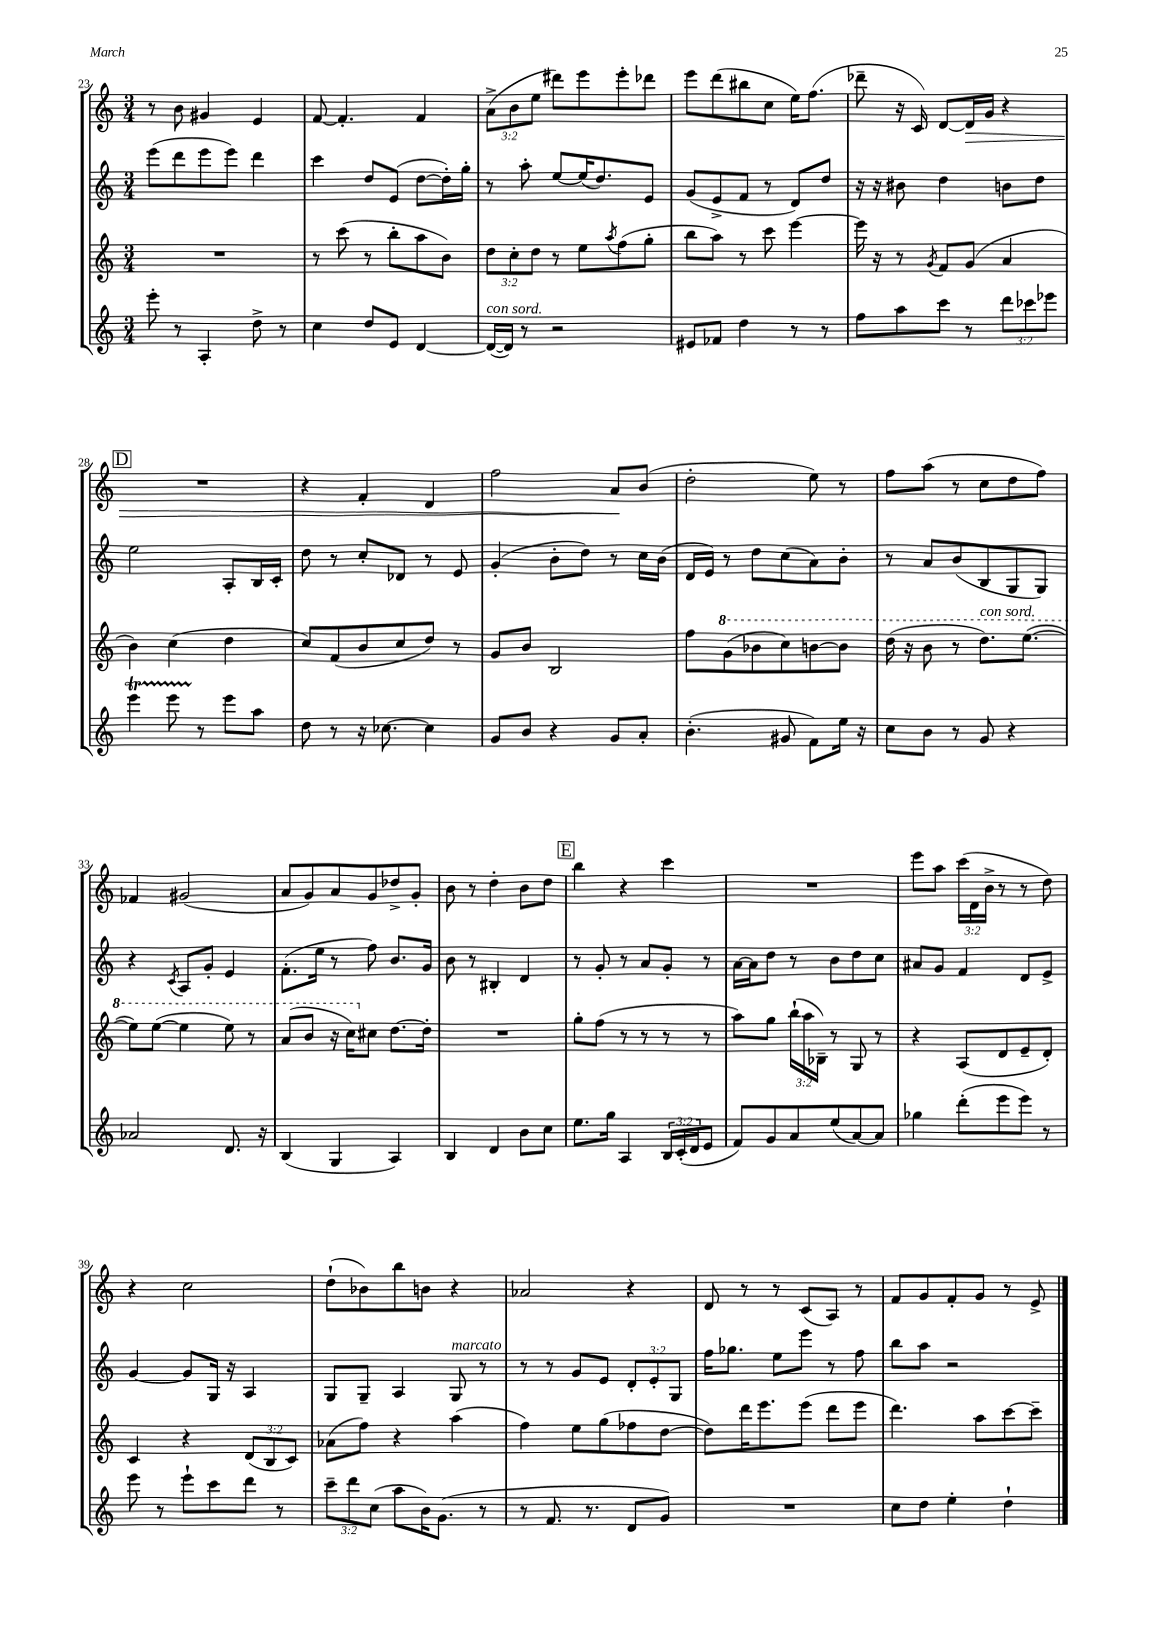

**kern	**kern	**kern	**kern
*staff4	*staff3	*staff2	*staff1
*clefG2	*clefG2	*clefG2	*clefG2
*k[]	*k[]	*k[]	*k[]
*M3/4	*M3/4	*M3/4	*M3/4
8eee'	2.r	(8eee	8r
8r	.	8ddd	8b
4A'	.	8eee	4g#
.	.	8eee)	.
8dd^	.	4ddd	4e
8r	.	.	.
=	=	=	=
4cc	8r	4ccc	[8f
.	(8ccc	.	4.f']
8dd	8r	8dd	.
8e	8bb'	(8e	.
[4d	8aa	[8dd	4f
.	8b)	16dd'])	.
.	.	16gg'	.
=	=	=	=
(16d_	12dd	8r	(12a^
16d])	.	.	.
.	12cc'	.	12b
8r	.	8aa'	.
.	12dd	.	12ee
2r	8r	[8ee	8ddd#)
.	8ee	(16ee]	8eee
.	.	8.dd)	.
.	8qaa	.	.
.	(8ff	.	8eee'
.	8gg'	8e	8ddd-
=	=	=	=
8e#	8bb	(8g	8eee
8f-	8aa)	8e^	(8ddd
4dd	8r	8f	8bb#
.	8ccc	8r	8cc
8r	[4eee	8d)	16ee)
.	.	.	(8.ff
8r	.	8dd	.
=	=	=	=
8ff	16eee]	16r	8ddd-~
.	16r	16r	.
8aa	8r	8b#	16r
.	.	.	16c)
.	8qg	.	.
8ccc	8f	4dd	[8d
8r	(8g	.	16d]
.	.	.	16g
12ddd	4a	8b	4r
12ccc-	.	.	.
.	.	8dd	.
12eee-	.	.	.
=	=	=	=
4eee	4b)	2ee	2.r
8eee	(4cc	.	.
8r	.	.	.
8eee	4dd	8A'	.
8aa	.	16B	.
.	.	16c'	.
=	=	=	=
8dd	8cc)	8dd	4r
8r	(8f	8r	.
16r	8b	8cc'	4f'
[8.cc-	.	.	.
.	8cc	8d-	.
4cc-]	8dd)	8r	4d
.	8r	8e	.
=	=	=	=
8g	8g	(4g'	2ff
8b	8b	.	.
4r	2B	8b'	.
.	.	8dd)	.
8g	.	8r	8a
8a'	.	16cc	(8b
.	.	(16b	.
=	=	=	=
(4.b'	8ff	16d	2dd'
.	.	16e)	.
.	(8gg	8r	.
.	8bb-	8dd	.
8g#	8ccc)	(8cc	.
8f)	[8bb	8a)	8ee)
16ee	8bb]	8b'	8r
16r	.	.	.
=	=	=	=
8cc	(16ddd	8r	8ff
.	16r	.	.
8b	8bb	8a	(8aa
8r	8r	(8b	8r
8g	8.ddd)	8B	8cc
4r	.	8G	8dd
.	([8.eee	.	.
.	.	8G)	8ff)
=	=	=	=
2a-	8eee])	4r	4f-
.	([8eee	.	.
.	.	8qc	.
.	4eee]	8A	(2g#
.	.	8g'	.
8.d	8eee)	4e	.
.	8r	.	.
16r	.	.	.
=	=	=	=
(4B	(8aa	(8.f'	8a
.	8bb	.	8g)
.	.	16ee	.
4G	16r	8r	8a
.	16ccc)	.	.
.	8cc#	8ff)	8g
4A)	[8.dd	8.b	8dd-^
.	.	.	8g'
.	16dd']	16g	.
=	=	=	=
4B	2.r	8b	8b
.	.	8r	8r
4d	.	4B#'	4dd'
8b	.	4d	8b
8cc	.	.	8dd
=	=	=	=
8.ee	8gg'	8r	4bb
.	(8ff	8g'	.
16gg	.	.	.
4A	8r	8r	4r
.	8r	8a	.
24B	8r	8g'	4ccc
(24c'	.	.	.
24d	.	.	.
8e	8r	8r	.
=	=	=	=
8f)	8aa)	[16a	2.r
.	.	16a]	.
8g	8gg	8dd	.
8a	(24bb`	8r	.
.	24aa	.	.
.	24B-~)	.	.
(8ee	8r	8b	.
[8a)	8G	8dd	.
8a]	8r	8cc	.
=	=	=	=
4gg-	4r	8a#	8eee
.	.	8g	8aa
(8ddd'	(8A	4f	(24ccc
.	.	.	24d
.	.	.	24b^
8eee	8d	.	8r
8eee)	8e~	8d	8r
8r	8d')	8e^	8dd)
=	=	=	=
8eee	4c	[4g	4r
8r	.	.	.
8eee`	4r	8g]	2cc
8ccc	.	16G	.
.	.	16r	.
8ddd	(12d	4A	.
.	12B	.	.
8r	.	.	.
.	12c)	.	.
=	=	=	=
12ccc~	(8a-	8G	(8dd`
12ddd	.	.	.
.	8ff)	8G~	8b-)
(12cc	.	.	.
8aa	4r	4A	8bb
16b)	.	.	8b
(8.g	.	.	.
.	(4aa	8G	4r
8r	.	8r	.
=	=	=	=
8r	4ff)	8r	2a-
8.f	.	8r	.
.	8ee	8g	.
8.r	.	.	.
.	(8gg	8e	.
8d	8ff-	12d'	4r
.	.	12e'	.
8g)	[8dd	.	.
.	.	12G	.
=	=	=	=
2.r	8dd])	16ff	8d
.	.	8.gg-	.
.	16ddd	.	8r
.	8.eee	.	.
.	.	8ee	8r
.	(8eee	8eee	(8c
.	8ddd	8r	8A)
.	8eee	8ff	8r
=	=	=	=
8cc	4.ddd)	8bb	8f
8dd	.	8aa	8g
4ee'	.	2r	8f'
.	8aa	.	8g
4dd`	[8ccc	.	8r
.	8ccc~]	.	8e^
==	==	==	==
*-	*-	*-	*-
